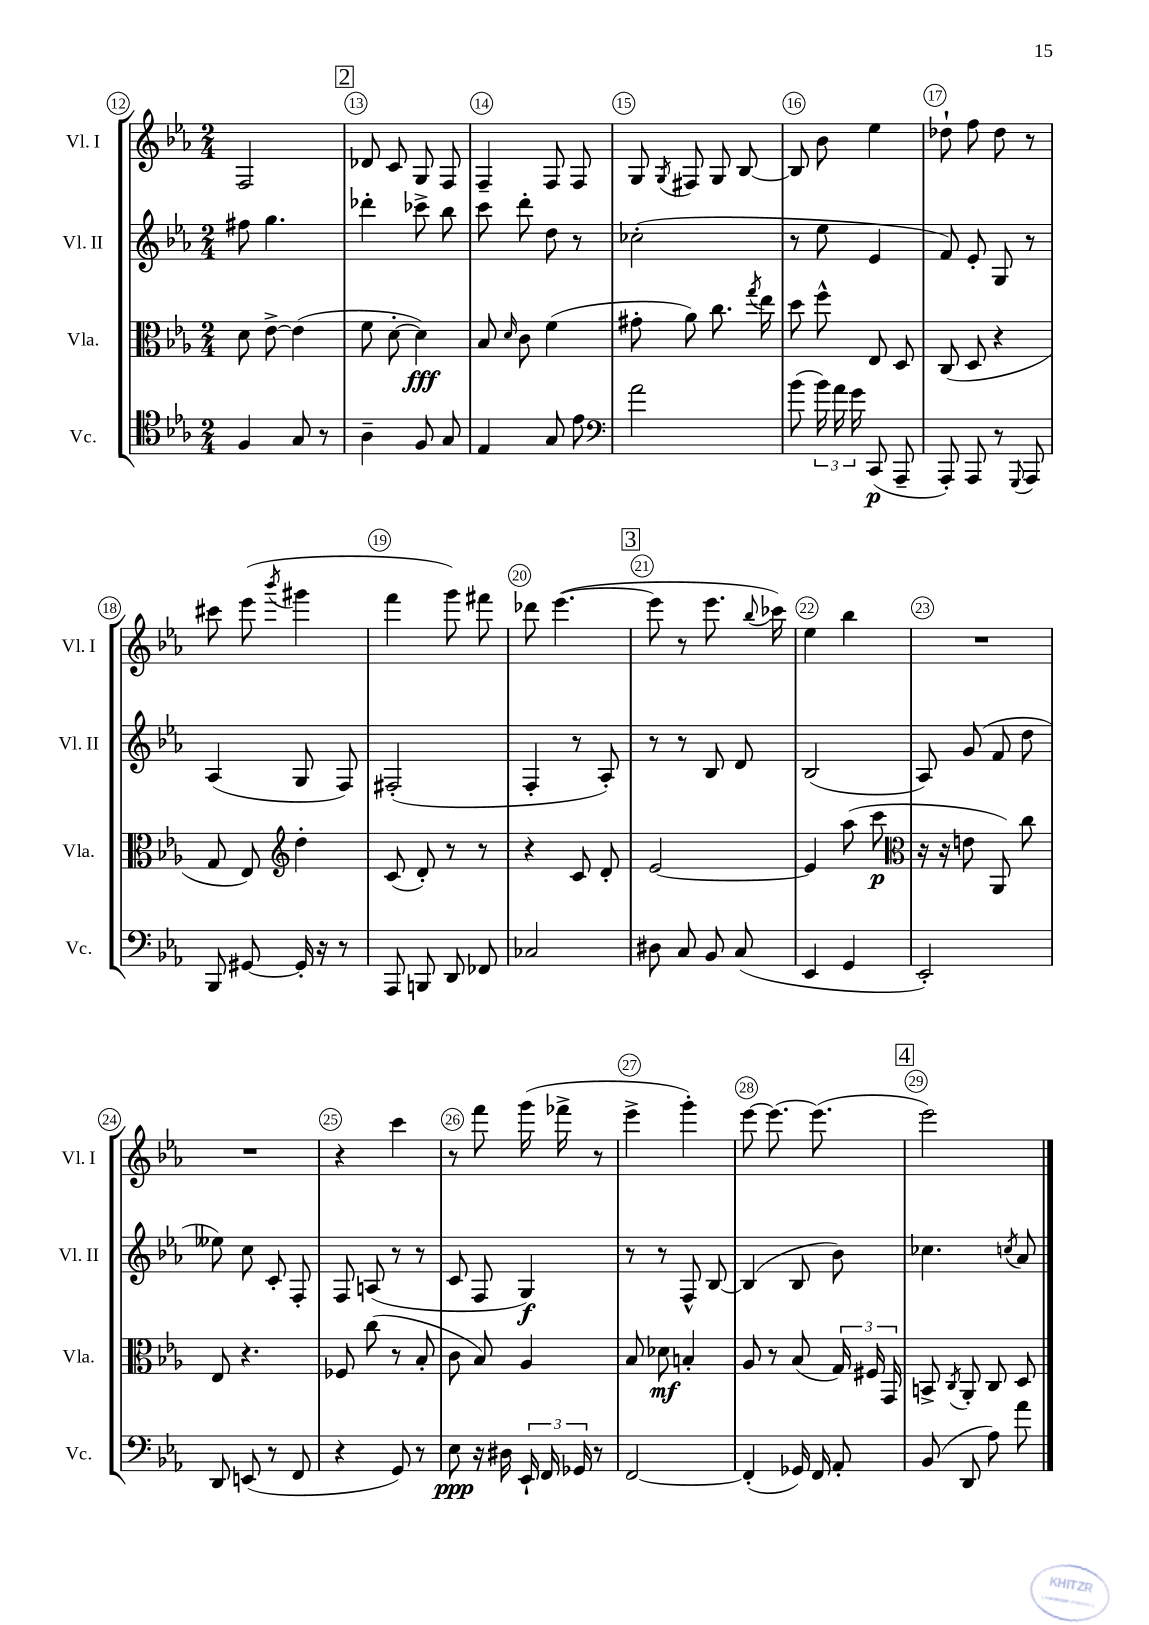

**kern	**kern	**kern	**kern
*staff4	*staff3	*staff2	*staff1
*clefC4	*clefC3	*clefG2	*clefG2
*k[b-e-a-]	*k[b-e-a-]	*k[b-e-a-]	*k[b-e-a-]
*M2/4	*M2/4	*M2/4	*M2/4
4F	8d	8ff#	2F
.	[8e-^	4.gg	.
8G	(4e-]	.	.
8r	.	.	.
=	=	=	=
4A-~	8f	4ddd-'	8d-
.	[8d'	.	8c
8F	4d])	8ccc-^	8G
8G	.	8bb-	8F
=	=	=	=
4E-	8B-	8ccc	4F~
.	16qqd	.	.
.	8c	8ddd'	.
8G	(4f	8dd	8F
8e-	.	8r	8F
=	=	=	=
*clefF4	*	*	*
2a-	8g#'	(2cc-'	8G
.	.	.	8qG
.	8a-)	.	8F#
.	8.cc	.	8G
.	.	.	[8B-
.	8qgg	.	.
.	16ee-	.	.
=	=	=	=
(8b-	8dd	8r	8B-]
24b-)	8ff^^	8ee-	8b-
24a-	.	.	.
24g	.	.	.
(8CC	8E-	4e-	4ee-
8AAA-~	8D	.	.
=	=	=	=
8AAA-')	(8C	8f)	8dd-`
8AAA-	8D	8e-'	8ff
8r	4r	8G	8dd-
8qqGGG	.	.	.
8AAA-	.	8r	8r
=	=	=	=
8BBB-	8G	(4A-	8ccc#
[8GG#	8E-)	.	(8eee-
*	*clefG2	*	*
.	.	.	8qbbb-
16GG#']	4dd'	8G	4ggg#
16r	.	.	.
8r	.	8F)	.
=	=	=	=
8AAA-	(8c	(2F#'	4fff
8BBB	8d')	.	.
8DD	8r	.	8ggg)
8FF-	8r	.	8fff#
=	=	=	=
2C-	4r	4F'	8ddd-
.	.	.	([4.eee-
.	8c	8r	.
.	8d'	8A-')	.
=	=	=	=
8D#	[2e-	8r	8eee-]
8C	.	8r	8r
8BB-	.	8B-	8.eee-
(8C	.	8d	.
.	.	.	8qqbb-
.	.	.	16ccc-)
=	=	=	=
4EE-	4e-]	(2B-	4ee-
4GG	(8aa-	.	4bb-
.	8ccc	.	.
=	=	=	=
*	*clefC3	*	*
2EE-')	16r	8A-)	2r
.	16r	.	.
.	8e	(8g	.
.	8AA-)	8f	.
.	8cc	8dd	.
=	=	=	=
8DD	8E-	8ee--)	2r
(8EE	4.r	8cc	.
8r	.	8c'	.
8FF	.	8F'	.
=	=	=	=
4r	8F-	8F	4r
.	(8cc	(8A	.
8GG)	8r	8r	4ccc
8r	8B-'	8r	.
=	=	=	=
8E-	8c	8c	8r
16r	8B-)	8F	8fff
16D#	.	.	.
24EE-`	4A-	4G)	(16ggg
24FF	.	.	.
.	.	.	16fff-^
24GG-	.	.	.
8r	.	.	8r
=	=	=	=
[2FF	8B-	8r	4eee-^
.	8d-	8r	.
.	4B'	8F^^	4ggg')
.	.	[8B-	.
=	=	=	=
(4FF']	8A-	(4B-]	[8eee-
.	8r	.	8.eee-_
16GG-)	(8B-	8B-	.
16FF	.	.	(8.eee-]
8AA-'	24G)	8b-)	.
.	24F#	.	.
.	24GG	.	.
=	=	=	=
(8BB-	8BB^	4.cc-	2eee-)
.	8qC	.	.
8DD	8AA-'	.	.
8A-)	8C	.	.
.	.	8qcc	.
8a-	8D	8a-	.
==	==	==	==
*-	*-	*-	*-
